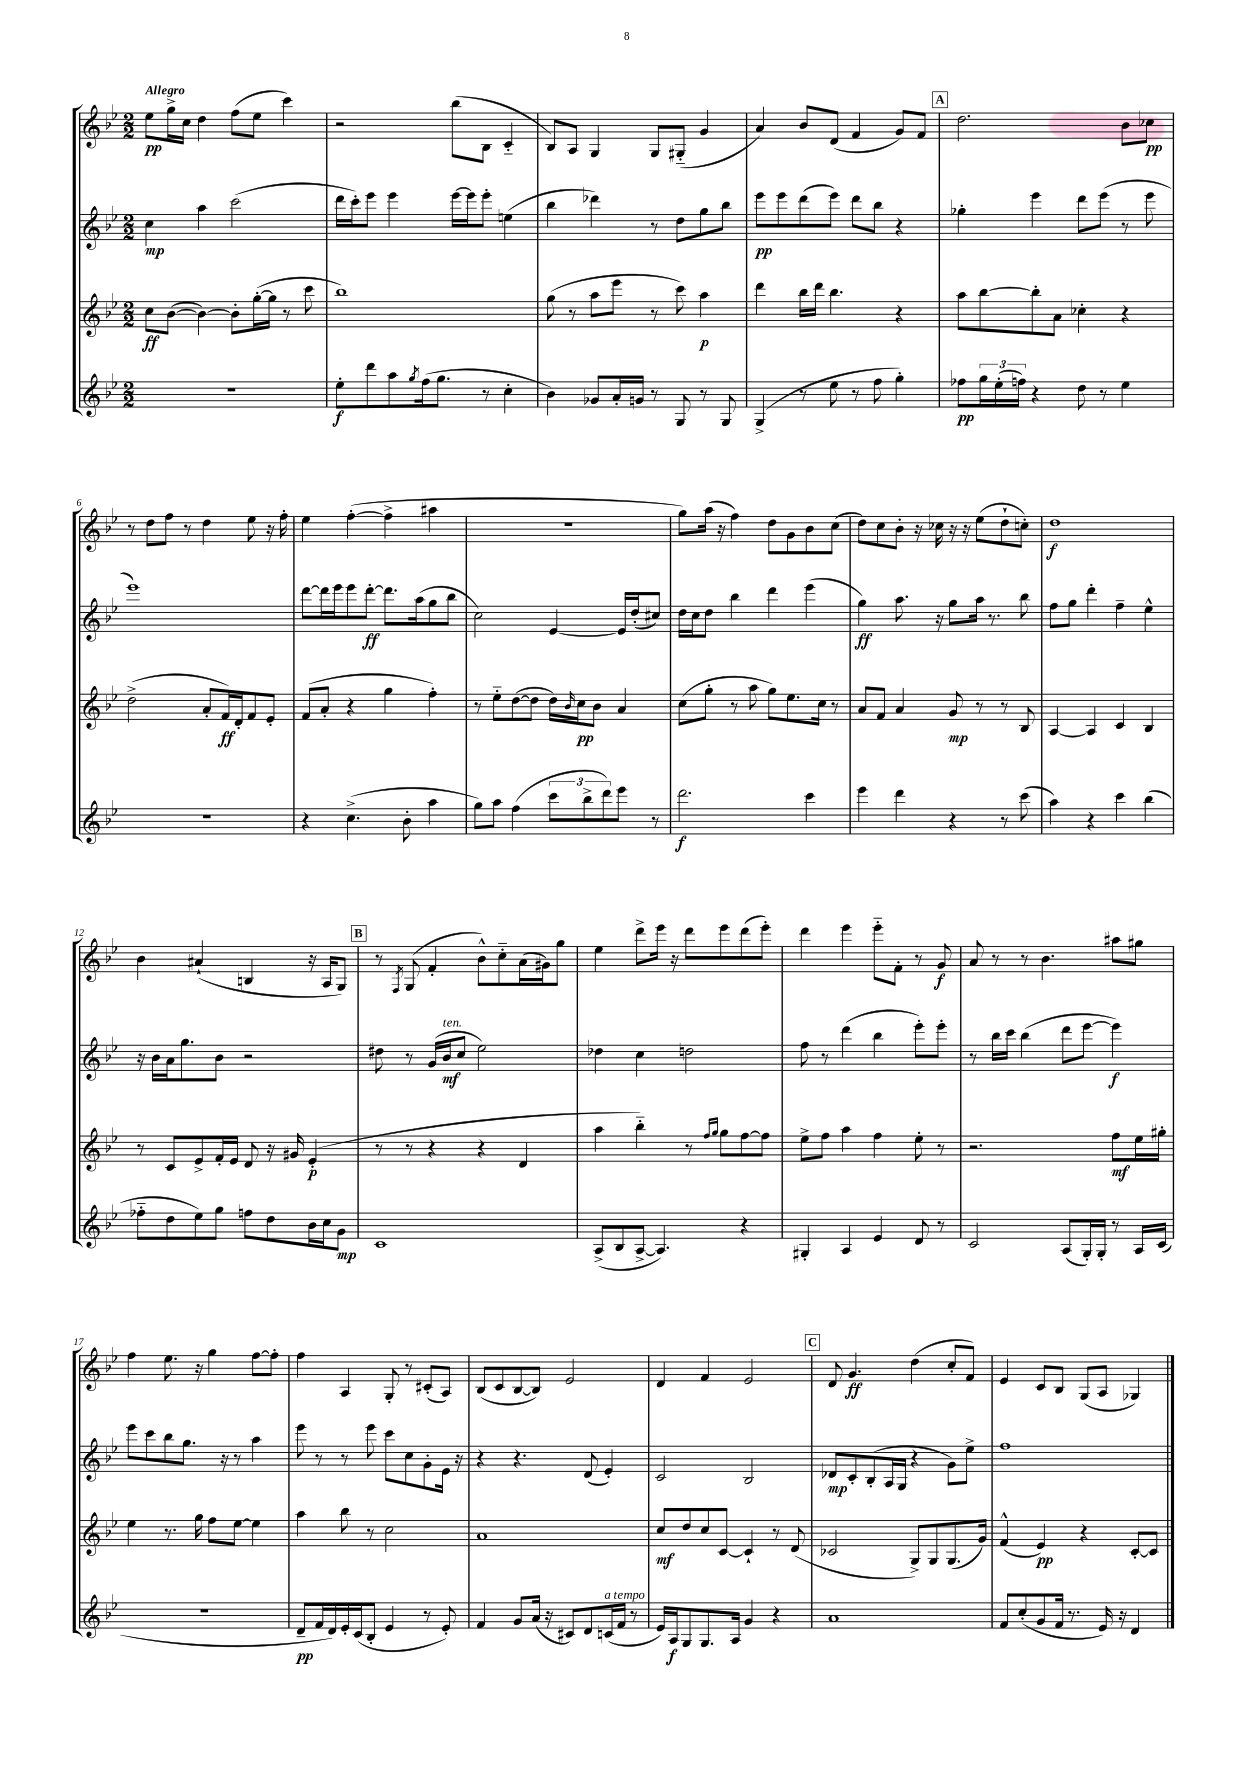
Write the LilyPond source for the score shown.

<<
\new StaffGroup <<
\new Staff = "s0" {
    \clef treble \key bes \major \numericTimeSignature \time 2/2 \tempo "Allegro"
    ees''8\pp g''16-> c''16 d''4 f''8( ees''8 c'''4) |
    r2 bes''8( bes8 c'4-_ |
    bes8) a8 g4 g8 gis8-_( g'4 |
    a'4) bes'8 d'8( f'4 g'8) f'8 |
    \mark \markup { \box "A" } d''2. bes'8 ces''8\pp |
    r8 d''8 f''8 r8 d''4 ees''8 r16 f''16-. |
    ees''4 f''4~-.( f''4-> ais''4 |
    R1 |
    g''8) a''16( r16 f''4) d''8 g'8 bes'8 c''8( |
    d''8) c''8 bes'8-. r16 ces''16 r16 r16 ees''8( d''8-! c''8-.) |
    d''1\f |
    bes'4 ais'4-!( b4 r16 a16 g8) |
    \mark \markup { \box "B" } r8 \acciaccatura { f8 } g8( f'4-. bes'8-^) c''8-_ a'16( gis'16) g''8 |
    ees''4 d'''8-> ees'''16 r16 d'''8 ees'''8 d'''8( ees'''8-.) |
    d'''4 ees'''4 ees'''8-_ f'8-. r8 g'8\f |
    a'8 r8 r8 bes'4. ais''8 gis''8 |
    f''4 ees''8. r16 g''4 f''8~ f''8-. |
    f''4 a4 g8-. r8 cis'8-.( a8) |
    bes8( c'8 bes8~ bes8) ees'2 |
    d'4 f'4 ees'2 |
    \mark \markup { \box "C" } d'8 g'4.\ff d''4( c''8-. f'8) |
    ees'4 c'8 bes8 g8( a8 ges4) \bar "|." |
}
\new Staff = "s1" {
    \clef treble \key bes \major \numericTimeSignature \time 2/2
    c''4\mp a''4 c'''2( |
    d'''16 c'''16-.) ees'''8 ees'''4 ees'''16~ ees'''16 ees'''8-. e''4( |
    bes''4 des'''4) r8 d''8 g''8 bes''8 |
    ees'''8\pp ees'''8 d'''8( ees'''8) d'''8 bes''8 r4 |
    \mark \markup { \box "A" } ges''4-. ees'''4 d'''8 ees'''8( r8 ees'''8 |
    ees'''1) |
    d'''8~ d'''16 ees'''16 ees'''8 d'''8~-.\ff d'''8. a''16( g''8 bes''8 |
    c''2) ees'4~ ees'16 d''16-.( cis''8) |
    d''16 c''16 d''8 bes''4 d'''4 ees'''4( |
    g''4\ff) a''8. r16 g''8 a''16 r8. bes''8 |
    f''8 g''8 d'''4-. f''4-- ees''4-^ |
    r16 bes'16 a'16 g''8. bes'8 r2 |
    \mark \markup { \box "B" } dis''8 r8 g'16( bes'16\mf^\markup { \italic "ten." } c''8 ees''2) |
    des''4 c''4 d''2 |
    f''8 r8 d'''4( bes''4 ees'''8-.) ees'''8-. |
    r8 bes''16 c'''16 bes''4( d'''8 ees'''8~ ees'''4\f) |
    ees'''8 c'''8 bes''8 g''8. r16 r8 a''4 |
    ees'''8 r8 r8 ees'''8 c'''8 c''8 g'8-. ees'16 r16 |
    r4 r4. d'8( ees'4-.) |
    c'2 bes2 |
    \mark \markup { \box "C" } des'8\mp c'8-. bes8-.( a16 g16 r4 g'8) ees''8-> |
    f''1 \bar "|." |
}
\new Staff = "s2" {
    \clef treble \key bes \major \numericTimeSignature \time 2/2
    c''8\ff bes'8~( bes'4~) bes'8-. g''16~-.( g''16 r8 c'''8 |
    bes''1) |
    g''8( r8 a''8 ees'''8 r8 c'''8) a''4\p |
    d'''4 bes''16 d'''16 bes''4. r4 |
    \mark \markup { \box "A" } a''8 bes''8~ bes''8-. a'8 ces''4-. r4 |
    d''2->( a'8-. f'16\ff) d'16-. f'8 ees'8-. |
    f'8( a'8-. r4 g''4 f''4-.) |
    r8 ees''8-_ d''8~( d''8 d''16) \grace { bes'16 } c''16\pp bes'8 a'4 |
    c''8( g''8-. r8 a''8 g''8) ees''8. c''16 r8 |
    a'8 f'8 a'4 g'8\mp r8 r8 bes8 |
    a4~ a4 c'4 bes4 |
    r8 c'8 ees'8-> f'16-. ees'16 d'8 r16 gis'16 ees'4-.\p( |
    \mark \markup { \box "B" } r8 r8 r4 r4 d'4 |
    a''4 bes''4-_) r8 \grace { f''16 g''16 } g''8 f''8~ f''8 |
    ees''8-> f''8 a''4 f''4 ees''8-. r8 |
    r2. f''8\mf ees''16 gis''16-. |
    ees''4 r8. g''16 f''8 ees''8~ ees''4 |
    a''4 bes''8 r8 c''2 |
    a'1 |
    c''8\mf d''8 c''8 c'8~ c'4-! r8 d'8( |
    \mark \markup { \box "C" } ces'2 g8->) g8 g8.( g'16) |
    f'4-^( ees'4\pp) r4 c'8~-. c'8 \bar "|." |
}
\new Staff = "s3" {
    \clef treble \key bes \major \numericTimeSignature \time 2/2
    R1 |
    ees''8-.\f d'''8 a''8 \acciaccatura { g''8 } f''16( g''8. r8 c''4-. |
    bes'4) ges'8 a'16-. g'16 r8 g8 r8 g8 |
    g4->( r8 ees''8 r8 f''8 g''4-.) |
    \mark \markup { \box "A" } fes''8\pp \tuplet 3/2 { g''16 ees''16-.( f''16) } r4 d''8 r8 ees''4 |
    r1 |
    r4 c''4.->( bes'8-. a''4 |
    g''8) a''8 f''4( \tuplet 3/2 { c'''8 bes''8-> d'''8) } ees'''8 r8 |
    d'''2.\f c'''4 |
    ees'''4 d'''4 r4 r8 c'''8( |
    a''4) r4 c'''4 bes''4( |
    fes''8-_ d''8 ees''8) g''8 f''8 d''8 bes'16 c''16 g'8\mp |
    \mark \markup { \box "B" } c'1 |
    a8->( bes8 a8~-> a4.) r4 |
    gis4-. a4 ees'4 d'8 r8 |
    c'2 a8( g16-.) g16-. r8 a16 c'16( |
    r1 |
    d'8--\pp f'16 d'16) ees'16-. c'16( bes8-. ees'4 r8 ees'8-.) |
    f'4 g'8 a'16( r16 cis'8) d'8 c'16^\markup { \italic "a tempo" }( f'16 r8 |
    ees'16) a16\f g8 g8. a16 g'4 r4 |
    \mark \markup { \box "C" } a'1 |
    f'8 c''8-.( g'8 f'16 r8. ees'16) r16 d'4 \bar "|." |
}
>>
>>
